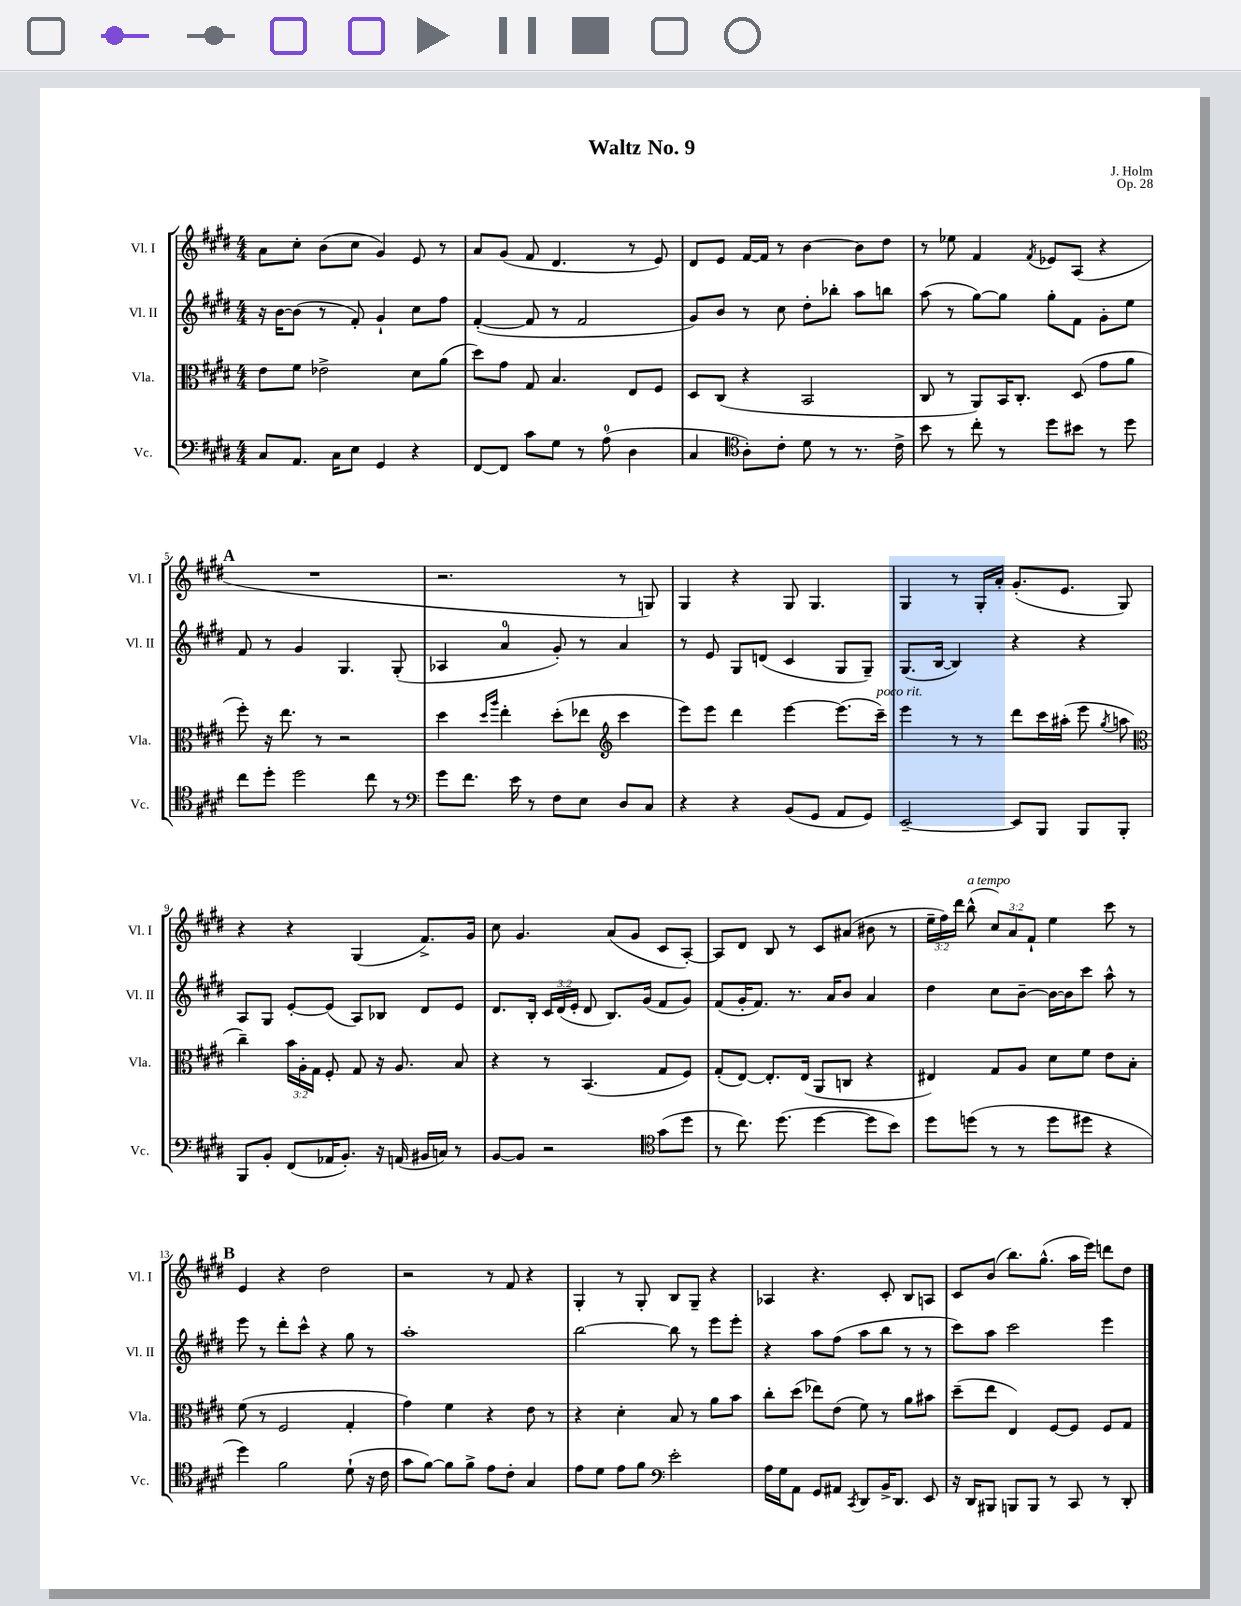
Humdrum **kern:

**kern	**kern	**kern	**kern
*part4	*part3	*part2	*part1
*staff4	*staff3	*staff2	*staff1
*I"Vc.	*I"Vla.	*I"Vl. II	*I"Vl. I
*I'Vc.	*I'Vla.	*I'Vl. II	*I'Vl. I
*clefF4	*clefC3	*clefG2	*clefG2
*k[f#c#g#d#]	*k[f#c#g#d#]	*k[f#c#g#d#]	*k[f#c#g#d#]
*M4/4	*M4/4	*M4/4	*M4/4
=1	=1	=1	=1
8C#/L	8e\L	16r	8a\L
.	.	[16b\KL	.
8.AA/J	8f#\J	(8b\J]	8cc#'\J
.	2e-X^\	8r	(8b\L
16C#\KL	.	.	.
8E\J	.	8f#'/)	8cc#\J
4GG#/	.	4g#`/	4g#/)
4r	8d#\L	8cc#\L	8e/
.	(8a\J	8ff#\J	8r
=2	=2	=2	=2
[8FF#/L	8dd#\L)	([4f#'/	8a/L
8FF#/J]	8g#\J	.	(8g#/J
8c#\L	8G#/	8f#/]	8f#/
8G#\J	4.B/	8r	4.d#/
8r	.	2f#/	.
(8A\	.	.	.
4D#\	8E/L	.	8r
.	8F#/J	.	8e/)
=3	=3	=3	=3
4C#/	8D#/L	8g#/L)	8d#/L
.	(8C#/J	8b/J	8e/J
*clefC4	*	*	*
8A'\L)	4r	8r	[16f#/LL
.	.	.	16f#/JJ]
8c#'\J	.	8cc#\	8r
8d#\	2BB/	8dd#'\L	[4b\
8r	.	8bb-X'\J	.
8.r	.	8aa\L	8b\L]
.	.	8bbn\J	8dd#\J
16c#^\	.	.	.
=4	=4	=4	=4
8b\	8C#/	(8aa\	8r
8r	8r	8r	8ee-X\
8cc#'\	8AA/L)	[8gg#\L)	4f#/
8r	16BB/K	8gg#\J]	.
.	8.C#'/J	.	.
.	.	.	8qf#/
8dd#\L	.	8gg#'\L	8e-X/L
8b#X\J	(8D#/	8f#\J	(8A/J
8r	8g#\L	8g#'\L	4r
8dd#\	8a\J	8ee\J	.
!!LO:LB:g=z
!!LO:REH:place=s1:t=A
=5	=5	=5	=5
8cc#\L	8ff#'\)	8f#/	1r
8dd#'\J	16r	8r	.
.	8.ee\	.	.
2dd#\	.	4g#/	.
.	8r	.	.
.	2r	4.G#/	.
8cc#\	.	.	.
8r	.	(8G#'/	.
=6	=6	=6	=6
*clefF4	*	*	*
8g#\L	4dd#\	4A-X/	2.r
8.f#\J	.	.	.
.	16qqdd#/LL	.	.
.	16qqaa/JJ	.	.
.	4ee'\	4a/	.
16e\	.	.	.
8r	.	.	.
8F#\L	(8dd#'\L	8g#'/)	.
8E\J	8ee-X\J	8r	.
*	*clefG2	*	*
8D#/L	4ccc#\	4a/	8r
8C#/J	.	.	8Gn/)
=7	=7	=7	=7
4r	8eee\L)	8r	4G#/
.	8eee\J	8e/	.
4r	4ddd#\	8G#/L	4r
.	.	(8dn/J	.
(8BB/L	[4eee\	4c#/	8G#/
8GG#/J	.	.	4.G#/
8AA/L	(8.eee\L]	8G#/L	.
8GG#/J)	.	8G#~/J)	.
!	!LO:TX:a:i:t=poco rit.	!	!
.	16ccc#~\Jk)	.	.
=8	=8	=8	=8
[2EE~/	4eee\	(8.G#/L	4G#/
.	.	[16B/Jk	.
.	8r	4B/])	8r
.	8r	.	16G#'/LL
.	.	.	16a'/JJ
8EE/L]	8ddd#\L	4r	(8.g#'/L
8BBB/J	16ccc#\L	.	.
.	(16aa#X'\JJ	.	8.e/J
8BBB/L	8eee\	4r	.
.	8qgg#/	.	.
8BBB'/J	8aan\	.	8G#/)
!!LO:LB:g=z
=9	=9	=9	=9
*	*clefC3	*	*
8BBB/L	4cc#~\)	8A/L	4r
8BB'/J	.	8G#/J	.
(8FF#/L	24b\LL	[8e'/L	4r
.	24A'\	.	.
.	24G#\JJ	.	.
16AA-X/K	8F#'/	(8e/J]	.
8.BB'/J)	.	.	.
.	8G#/	8A/L)	(4G#/
16r	16r	8B-X/J	.
(16AAn/	8.A/	.	.
16BB#X/LL	.	8d#/L	8.f#^/L)
16Cn/JJ)	.	.	.
8r	8B/	8e/J	.
.	.	.	16g#/Jk
=10	=10	=10	=10
[8BB/L	4r	8.d#/L	8cc#\
8BB/J]	.	.	4.g#/
.	.	16B'/Jk	.
2r	8r	24c#/LL	.
.	.	(24d#/	.
.	.	24e'/JJ	.
.	(4.BB/	8d#/	.
.	.	8.B/L)	(8a/L
.	.	.	8g#/J
.	.	(16g#/Jk	.
*clefC4	*	*	*
(8g#\L	8G#/L	8f#/L	8c#/L
8dd#\J	8F#/J)	8g#/J)	[8A'/J)
=11	=11	=11	=11
8r	(8G#'/L	(8f#/L	8A/L]
8.cc#\)	[8E/J)	16g#'/K	8d#/J
.	.	8.f#/J)	.
.	8.E'/L]	.	8B/
(8.dd#\	.	.	.
.	.	8.r	8r
.	(16E/Jk	.	.
[4dd#\	8AA/L	.	8c#/L
.	.	16a/KL	.
.	8Cn/J	8b/J	(8a#X/J
8dd#\L]	4r	4a/	8b#X\
8b\J)	.	.	8r
=12	=12	=12	=12
8dd#\L	4E#X/)	4dd#\	24ee~\LL
.	.	.	24ff#\)
.	.	.	24ddd#\JJ
!	!	!	!LO:TX:a:i:t=a tempo
(8ddn\J	.	.	(8bb^^\
8r	8G#/L	8cc#\L	12cc#/L)
.	.	.	12a/
8r	8A/J	[8b~\J	.
.	.	.	12f#`/J
8dd\L	8d#\L	16b\LL_	4ee\
.	.	16b\J]	.
8dd#X\J	8f#\J	8ccc#\J	.
4r	8e\L	8aa^^\	8ccc#\
.	8B'\J	8r	8r
!!LO:LB:g=z
!!LO:REH:place=s1:t=B
=13	=13	=13	=13
4dd#\)	(8f#\	8eee\	4e/
.	8r	8r	.
2f#\	2F#/	8ddd#'\L	4r
.	.	8ccc#^^\J	.
.	.	4r	2dd#\
(8d#`\	4G#'/	8gg#\	.
16r	.	8r	.
16c#\	.	.	.
=14	=14	=14	=14
8g#\L	4g#\)	1aa'	2r
[8f#\J)	.	.	.
8f#\L]	4f#\	.	.
8f#^\J	.	.	.
8e\L	4r	.	8r
8c#'\J	.	.	8f#/
4G#/	8e\	.	4r
.	8r	.	.
=15	=15	=15	=15
8e\L	4r	[2bb\	4G#'/
8d#\J	.	.	.
8e\L	4d#'\	.	8r
8f#\J	.	.	8G#'/
*clefF4	*	*	*
2e'\	8B/	8bb\]	8B/L
.	8r	8r	8G#~/J
.	8a\L	8eee\L	4r
.	8b\J	8eee'\J	.
=16	=16	=16	=16
16A\LL	8cc#'\L	4r	4A-X/
16G#\J	.	.	.
8AA\J	(8dd#\J	.	.
8GG#/L	8ee-X\L)	8aa\L	4.r
8AA#X/J	(8e\J	(8ff#\J	.
8qCC#/	.	.	.
8DD#/L	8f#\)	8aa\L	.
16BB^/K	8r	8bb\J	8c#'/
8.DD#/J	.	.	.
.	8a\L	8r	8B/L
8EE/	8b#X\J	8r	8An/J
=17	=17	=17	=17
16r	(8dd#~\L	8ccc#\L)	8c#/L
16DD#/KL	.	.	.
8BBB#X/J	8ee\J	8aa\J	(8b/J
8BBBn/L	4E/)	2ccc#\	8.bb\L)
8BBB/J	.	.	.
.	.	.	(8.gg#^^\J
8r	[8F#/L	.	.
8CC#/	8F#/J]	.	16aa\LL
.	.	.	16eee\JJ)
8r	8F#/L	4eee\	8dddn\L
8DD#'/	8G#/J	.	8dd#\J
==	==	==	==
*-	*-	*-	*-
